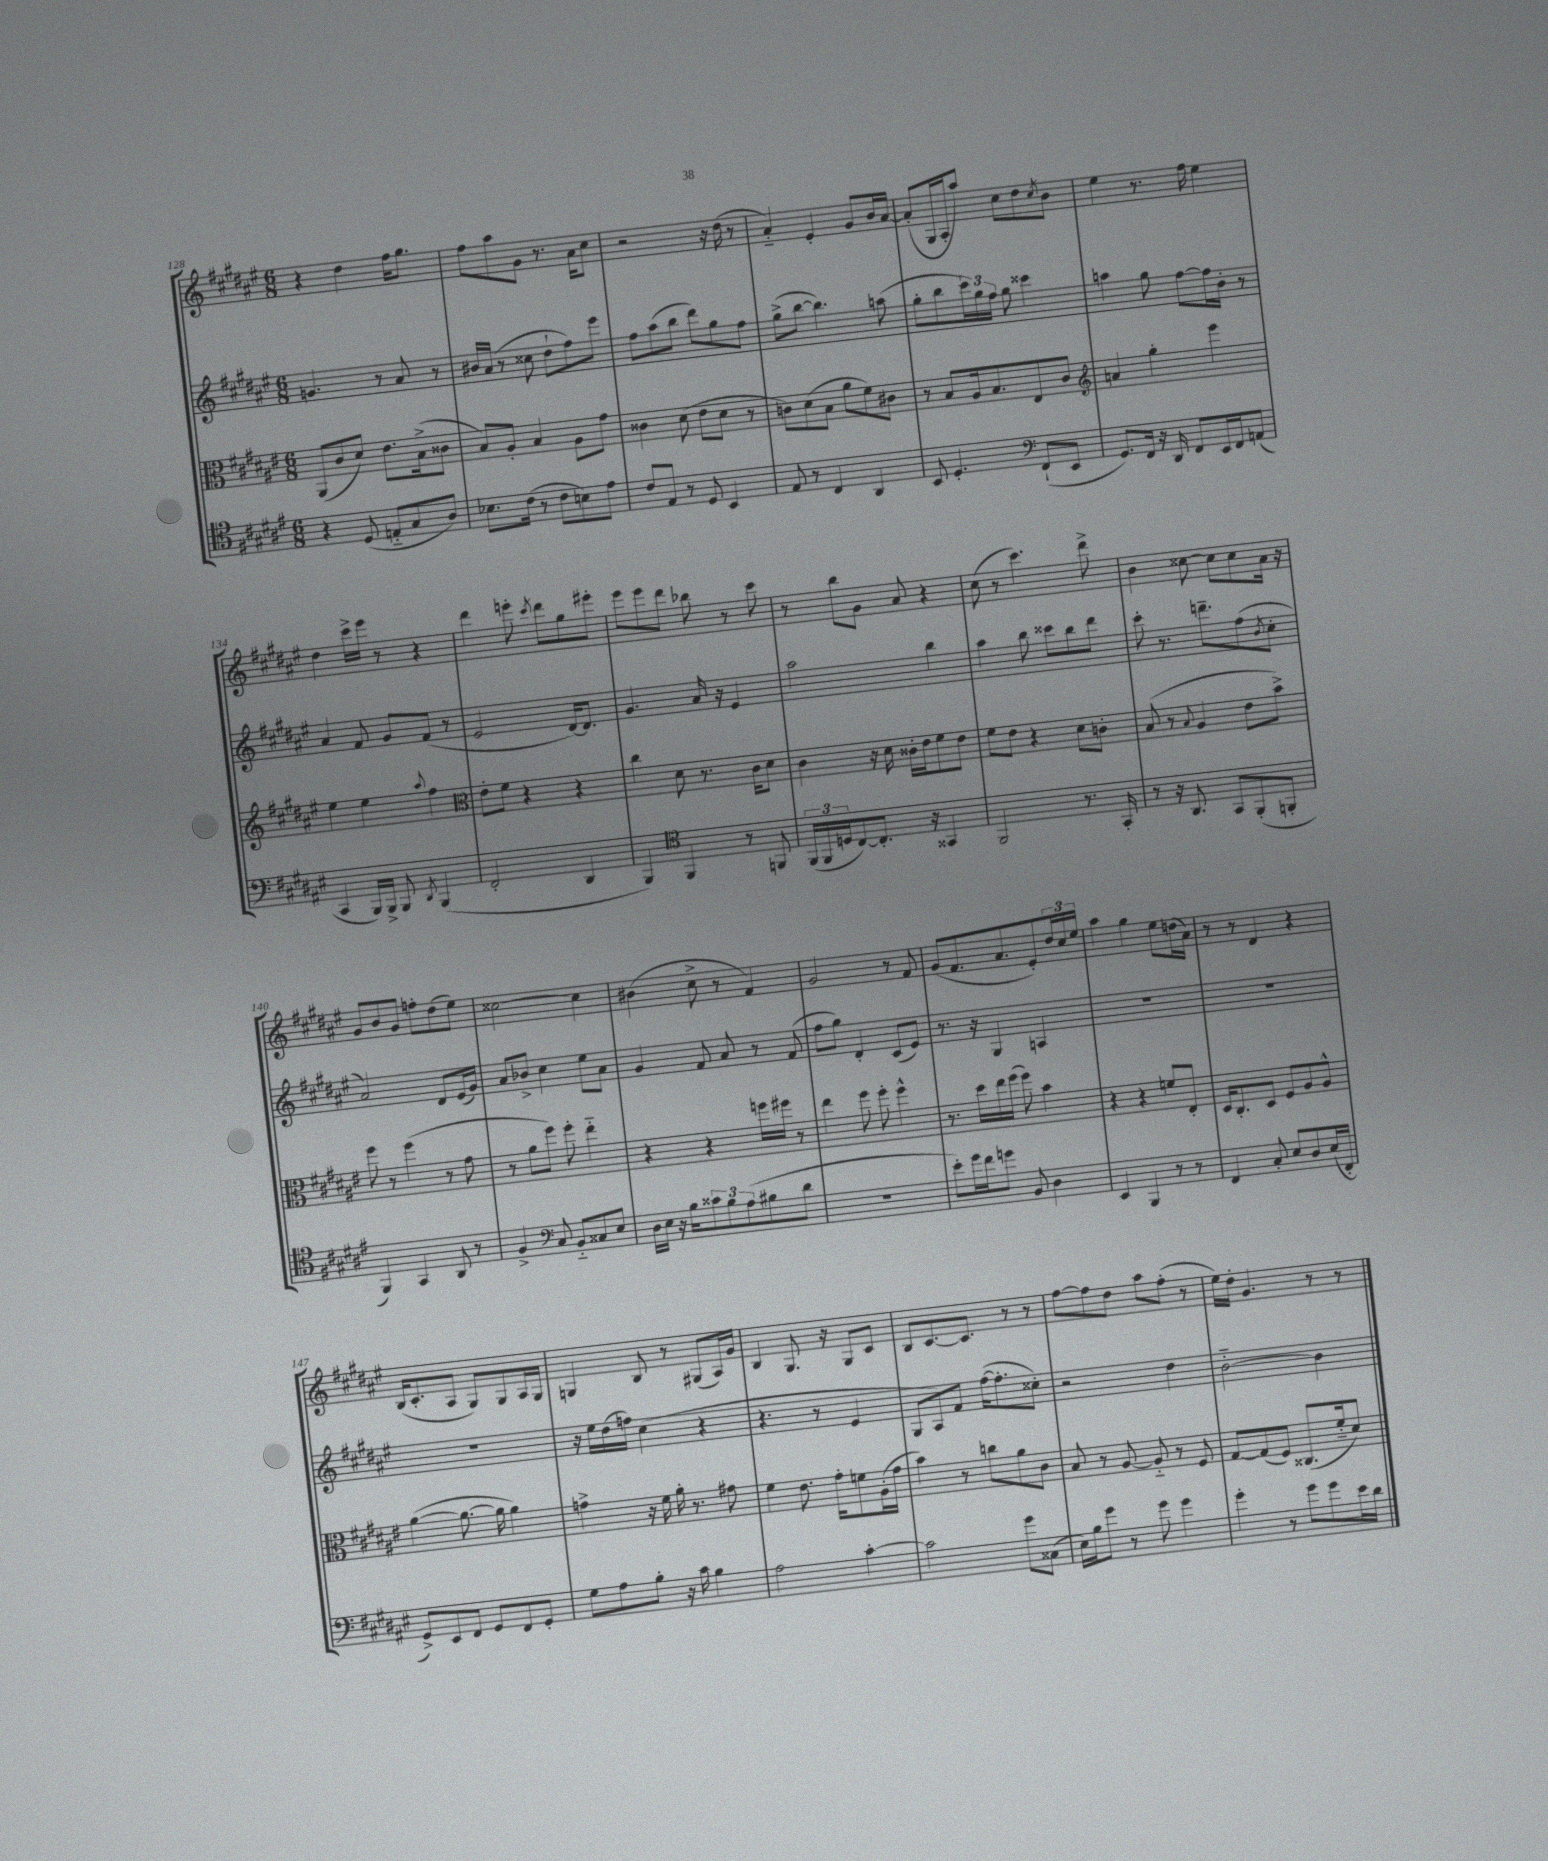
<<
\new StaffGroup <<
\new Staff = "s0" {
    \clef treble \key fis \major \numericTimeSignature \time 6/8
    r4 dis''4 fis''16 gis''8. |
    fis''8 ais''8 gis'8 r8. ais'16 cis''8 |
    r2 r16 dis''16( r8 |
    ais'4-_) eis'4-. gis'8 b'16 ais'16~ |
    ais'8-.( gis16 ais16-. ais''8) cis''8 dis''8 \acciaccatura { cis''8 } b'8 |
    eis''4 r8. fis''16 eis''4 |
    dis''4 cis'''16-> eis'''16 r8 r4 |
    dis'''4 e'''8-. \acciaccatura { cis'''8 } dis'''8 gis''8 eis'''8-. |
    eis'''8 eis'''8 dis'''8 bes''8 r8 cis'''8 |
    r8 b''8 gis'8 ais'8 r4 |
    cis''8( r8 cis'''4.) dis'''8-> |
    b'4 cisis''8~ cisis''8 cisis''8 ais'16 r16 |
    gis'8 b'8 gis'8 f''8-. dis''8( eis''8) |
    cisis''2~ cisis''4 |
    bis'4( cis''8-> r8 fis'4) |
    gis'2 r8 fis'8 |
    gis'8( fis'8. ais'8. eis'8-.) \tuplet 3/2 { dis''16 cis''16 eis''16 } |
    ais''4 gis''4 eis''8 d''16( ais'16) |
    r8 r8 dis'4 r4 |
    b16( cis'8.-. ais8 gis8) gis8 ais16 gis16 |
    g4 b8 r8 gis8( ais16) gis'16 |
    b4 gis8. r16 gis8 cis'8 |
    b8 cis'8.~ cis'8. r8 r8 |
    fis''8~ fis''8 dis''8 ais''8 fis''8-.( r8 |
    eis''16) dis''16-. gis'4. r8 r8 \bar "|." |
}
\new Staff = "s1" {
    \clef treble \key fis \major \numericTimeSignature \time 6/8
    g'4. r8 ais'8 r8 |
    bis'16 ais'16( r8 cisis''8 dis''8-! fis''8) eis'''8 |
    fis''8 ais''8( b''8 dis'''8) gis''8 fis''8 |
    gis''8->( b''8~ b''4.) a''8( |
    gis''8-. b''8 \tuplet 3/2 { cis'''16) gis''16 fis''16 } gis''8 cisis'''4 |
    a''4 gis''8 fis''8~ fis''16 b'16-. r8 |
    ais'4 fis'8 gis'8 fis'8( r8 |
    eis'2 dis'16~) dis'8. |
    gis'4. ais'16 r16 eis'4 |
    ais''2 b''4 |
    ais''4 b''8 cisis'''8 b''8 dis'''8 |
    cis'''8-. r8. d'''8.-- fis''8( \acciaccatura { b'8 } cis''8-. |
    ais'2) dis'8 eis'16( gis'16) |
    ais'8 bes'8-> cis''4 eis''8 ais'8 |
    gis'4 fis'8 ais'8 r8 fis'8( |
    fis''8 gis''8) dis'4-. cis'8( eis'8) |
    r8. r16 gis4 a4 |
    R2. |
    R2. |
    R2. |
    r16 eis''16 dis''16( f''16) cis''4( r4 |
    r4. r8 eis'4 |
    gis8 ais8) fis'8 fis''16~( fis''8.-. cisis''8-.) |
    r2 dis''4 |
    b'2~-_ b'4 \bar "|." |
}
\new Staff = "s2" {
    \clef alto \key fis \major \numericTimeSignature \time 6/8
    ais,8( cis'8 dis'8) eis'8. b16->( cisis'8 |
    b8) ais8-. b4 ais8 gis'8 |
    cisis'4 dis'8( eis'8 dis'8 r8 |
    c'8) dis'8( b8 ais'8 fis'8) cis'8 |
    r8 b8 ais16 b8. eis8 cis'8 |
    \clef treble a'4 gis''4-. eis'''4 |
    eis''4 eis''4 \appoggiatura { ais''8 } fis''4 |
    \clef alto eis'8-. fis'8 r4 r4 |
    cis''4 dis'8 r8. cis'16 dis'8 |
    cis'4 r16 dis'16 cisis'16-. eis'16 fis'8 eis'8 |
    fis'8 eis'8 r4 dis'8 c'8-. |
    b8( r8 \appoggiatura { b8 } ais4 eis'8 b'8->) |
    fis''8 r8 fis''4( r8 gis'8 |
    r8 ais'8 fis''8) fis''8-. eis''4-_ |
    r4 r4 f''16 fis''16 r8 |
    eis''4 fis''8 fis''8-. fis''4-^ |
    r8. dis''16 eis''16 fis''16( fis''8) b'4 |
    r4 r4 f'8 eis8-. |
    dis16 cis8.-. dis8 fis8 ais8 ais8-^ |
    ais'4~( ais'8.~ ais'16 ais'4) |
    g'4-> r16 fis'16 ais'16-. r8. gis'8 |
    fis'4 eis'8. gis'16-. f'8 ais16-.( gis'16 |
    b'4) r8 c''8 ais'8 cis'8 |
    b8 r8 ais8~ ais8-_ r8 fis8 |
    gis8~ gis8( fis8) cisis8.( fis'16-_ dis'8) \bar "|." |
}
\new Staff = "s3" {
    \clef tenor \key fis \major \numericTimeSignature \time 6/8
    r4 dis8( e8-_ gis8 ais8) |
    bes8. cis'16( r8 cis'8 b8) eis'8 |
    cis'8 eis8 r8 dis8 b,4 |
    eis8 r8 cis4 ais,4 |
    b,8 dis4.-. \clef bass fis,8-!( eis,8 |
    gis,8.) fis,16 r16 dis,16 fis,8 eis,16 fis,16 a,8( |
    cis,4 b,,16) b,,16-> b,,8 \acciaccatura { dis,8 } b,,4( |
    fis,2-. dis,4 |
    b,,4) \clef tenor fis,4 r8 f,8 |
    \tuplet 3/2 { fis,16( fis,16 d16 } cis8~) cis8.-. r16 gisis,4 |
    fis,2 r8. gis,16-. |
    r8 r16 ais,8. gis,8 fis,8-.( f,8-. |
    fis,4) gis,4 ais,8 r8 |
    fis4-> \clef bass cis8 b,8-_ cisis8 eis8 |
    dis16 eis16 r16 b16 \tuplet 3/2 { cisis'8 b8 ais8( } bis8 dis'8 |
    R2. |
    eis'8-.) gis'16 fis'16 g'8 b,8 dis4 |
    eis,4 b,,4 r8 r8 |
    fis,4 cis8-. eis8 dis8 eis16( fis,16-. |
    gis,8->) eis,8 fis,8 gis,8 fis,8 gis,8-. |
    gis8 ais8 b8-. r16 cis'16 b4 |
    ais2 cis'4~-. |
    cis'2 gis'8 cisis8( |
    eis16) b16 gis'8 r8 gis'8 gis'4 |
    gis'4-. r8 gis'8 gis'8 eis'16 dis'16 \bar "|." |
}
>>
>>
\layout { \context { \Score currentBarNumber = #128 } }
